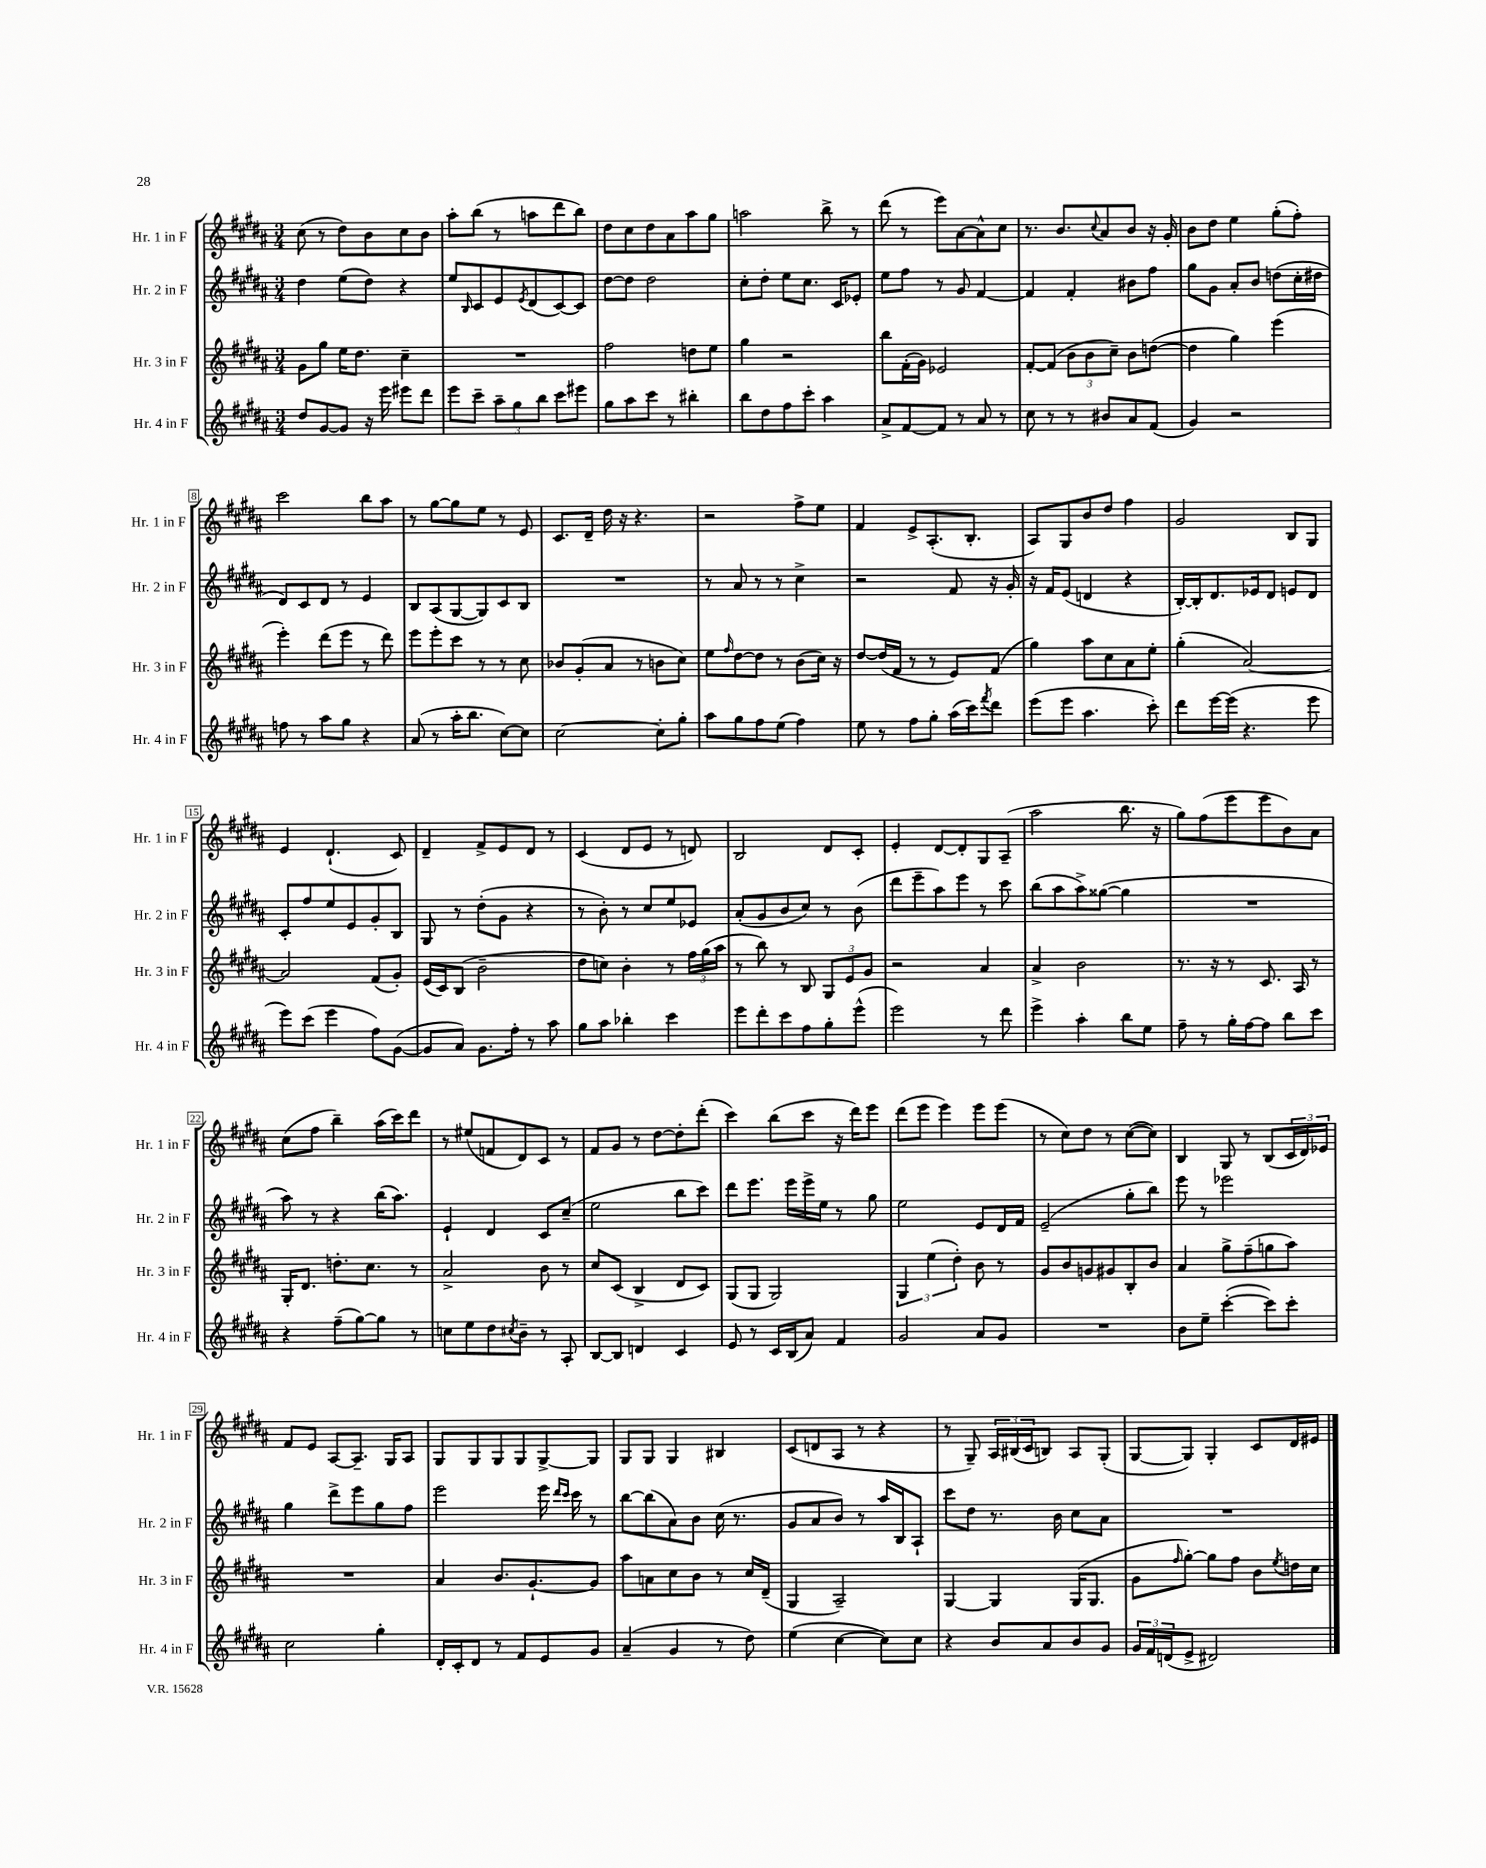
<<
\new StaffGroup <<
\new Staff = "s0" \with { instrumentName = "Hr. 1 in F" shortInstrumentName = "Hr. 1 in F" } {
    \clef treble \key b \major \numericTimeSignature \time 3/4
    cis''8( r8 dis''8) b'8 cis''8 b'8 |
    ais''8-. b''8( r8 a''8 dis'''8 b''8) |
    dis''8 cis''8 dis''8 ais'8 ais''8 gis''8 |
    a''2 b''8-> r8 |
    dis'''8( r8 e'''8) ais'8~ ais'8-^ cis''8 |
    r8. b'8. \appoggiatura { cis''8 } ais'8 b'8 r16 gis'16-. |
    b'8 dis''8 e''4 gis''8-.( fis''8-.) |
    cis'''2 b''8 ais''8 |
    r8 gis''8~ gis''8 e''8 r8 e'8 |
    cis'8. dis'16-- dis''16 r16 r4. |
    r2 fis''8-> e''8 |
    fis'4 e'8-> ais8.-.( b8.-. |
    ais8) gis8 b'8 dis''8 fis''4 |
    gis'2 b8 gis8 |
    e'4 dis'4.-!( cis'8) |
    dis'4-- fis'8-> e'8 dis'8 r8 |
    cis'4( dis'8 e'8 r8 d'8) |
    b2 dis'8 cis'8-. |
    e'4-. dis'8~ dis'8-. gis8 ais8--( |
    ais''2 b''8. r16 |
    gis''8) fis''8( e'''8 e'''8 b'8) ais'8 |
    cis''8( fis''8 b''4--) ais''16( cis'''16) dis'''8 |
    r8 eis''8( f'8 dis'8) cis'8 r8 |
    fis'8 gis'8 r8 dis''8~ dis''8-. dis'''8-.( |
    cis'''4) b''8( cis'''8 r16 dis'''16) e'''8 |
    dis'''8( e'''8 e'''4) e'''8 e'''8( |
    r8 cis''8) dis''8 r8 cis''8~( cis''8) |
    b4 gis8 r8 b8( \tuplet 3/2 { cis'16 dis'16) ees'16 } |
    fis'8 e'8 ais8~ ais8.-- gis16 ais8 |
    gis8 gis8 gis8 gis8 gis8~-> gis8 |
    gis8 gis8 gis4 bis4 |
    cis'8( d'8 ais8 r8 r4 |
    r8 gis8--) \tuplet 3/2 { ais16 bis16( cis'16 } b8) ais8 gis8-.( |
    gis8~ gis8) gis4-. cis'8 dis'16 eis'16 \bar "|." |
}
\new Staff = "s1" \with { instrumentName = "Hr. 2 in F" shortInstrumentName = "Hr. 2 in F" } {
    \clef treble \key b \major \numericTimeSignature \time 3/4
    dis''4 e''8( dis''8) r4 |
    e''8 \grace { b16 } cis'8 e'8 \acciaccatura { e'8 } dis'8( cis'8~) cis'8 |
    dis''8~ dis''8 dis''2 |
    cis''8-. dis''8-. e''8 cis''8. cis'16 ees'8-. |
    e''8 fis''8 r8 gis'8 fis'4~ |
    fis'4 fis'4-. bis'8 fis''8 |
    gis''8 gis'8 ais'8-. b'8 d''8( cis''16-. dis''16 |
    dis'8) cis'8 dis'8 r8 e'4 |
    b8 ais8( gis8~ gis8) cis'8 b8 |
    R2. |
    r8 ais'8 r8 r8 cis''4-> |
    r2 fis'8 r16 gis'16-. |
    r16 fis'16 e'8( d'4 r4 |
    b16~-.) b16-. dis'8. ees'16 dis'8 e'8 dis'8 |
    cis'8-. fis''8 e''8 e'8 gis'8-. b8 |
    gis8 r8 dis''8-.( gis'8 r4 |
    r8 b'8-.) r8 cis''8 e''8 ees'8 |
    ais'8-.( gis'8 b'8 cis''8) r8 b'8( |
    dis'''8 e'''8-- ais''8) e'''8 r8 cis'''8 |
    b''8( ais''8 ais''8->) gisis''8~( gisis''4 |
    R2. |
    ais''8) r8 r4 b''16( ais''8.) |
    e'4-! dis'4 cis'8 cis''8--( |
    e''2 b''8 cis'''8) |
    dis'''8 e'''8. e'''16 e'''16-> e''16 r8 gis''8 |
    e''2 e'8 dis'16 fis'16 |
    e'2--( gis''8-. b''8) |
    e'''8 r8 ees'''2 |
    gis''4 dis'''8-> e'''8 gis''8 fis''8 |
    e'''2 e'''16 \grace { dis'''16 cis'''16 } cis'''16 r8 |
    b''8~ b''8( ais'8) b'8 cis''16( r8. |
    gis'8 ais'8 b'8) r8 ais''16 b16 ais8-! |
    cis'''8 dis''8 r8. b'16 cis''8 ais'8 |
    R2. \bar "|." |
}
\new Staff = "s2" \with { instrumentName = "Hr. 3 in F" shortInstrumentName = "Hr. 3 in F" } {
    \clef treble \key b \major \numericTimeSignature \time 3/4
    gis'8 gis''8 e''16 dis''8. cis''4-- |
    R2. |
    fis''2 d''8 e''8 |
    gis''4 r2 |
    b''8 fis'16-.( gis'16) ees'2 |
    fis'8~-. fis'8( \tuplet 3/2 { b'8 b'8 cis''8--) } b'8 d''8~( |
    d''4 gis''4) e'''4( |
    e'''4-.) dis'''8( e'''8 r8 dis'''8) |
    e'''8 e'''8-. cis'''8 r8 r8 cis''8 |
    bes'8 gis'8-.( ais'8 r8 b'8 cis''8) |
    e''8 \grace { fis''16 } dis''8~ dis''8 r8 b'8( cis''16) r16 |
    dis''8~ dis''16( fis'16 r8 r8 e'8) fis'8( |
    gis''4) ais''8 cis''8 ais'8 e''8-. |
    gis''4-.( ais'2~) |
    ais'2 fis'8( gis'8-.) |
    e'16( cis'16) b8( b'2-- |
    dis''8 c''8) b'4-. r8 \tuplet 3/2 { fis''16 gis''16( ais''16 } |
    r8 b''8) r8 b8 \tuplet 3/2 { gis8 e'8 gis'8 } |
    r2 ais'4 |
    ais'4-> b'2 |
    r8. r16 r8 cis'8. ais16 r8 |
    gis16-. dis'8. d''8.-. cis''8. r8 |
    ais'2-> b'8 r8 |
    cis''8 cis'8( b4-> dis'8 cis'8) |
    gis8( gis8 gis2) |
    \tuplet 3/2 { gis4 e''4( dis''4-.) } b'8 r8 |
    gis'8 b'8 g'8 gis'8 b8-. b'8 |
    ais'4 gis''8-> fis''8--( g''8 ais''8) |
    R2. |
    ais'4 b'8. gis'8.~-! gis'8 |
    ais''8 a'8 cis''8 b'8 r8 cis''16 dis'16--( |
    gis4 ais2--) |
    gis4~ gis4 gis16( gis8. |
    gis'8 \grace { fis''16 } gis''8~-.) gis''8 fis''8 b'8 \acciaccatura { e''8 } d''16 cis''16 \bar "|." |
}
\new Staff = "s3" \with { instrumentName = "Hr. 4 in F" shortInstrumentName = "Hr. 4 in F" } {
    \clef treble \key b \major \numericTimeSignature \time 3/4
    dis''8 gis'8~ gis'8 r16 e'''16 eis'''8 dis'''8 |
    e'''8 cis'''8-- \tuplet 3/2 { ais''8-- gis''8 b''8 } cis'''8 eis'''8 |
    gis''8 ais''8 cis'''8 r8 bis''4-. |
    b''8 dis''8 fis''8 cis'''8-. ais''4 |
    ais'8-> fis'8~ fis'8 r8 ais'8 r8 |
    cis''8 r8 r8 bis'8 ais'8 fis'8( |
    gis'4) r2 |
    f''8 r8 ais''8 gis''8 r4 |
    ais'8( r8 ais''16-. b''8. cis''8~) cis''8 |
    cis''2~ cis''8-. gis''8-. |
    ais''8 gis''8 fis''8 e''8( fis''4) |
    e''8 r8 fis''8 gis''8-. ais''16( cis'''16) \acciaccatura { fis'''8 } dis'''8 |
    e'''8( e'''8 ais''4. cis'''8-.) |
    dis'''8 e'''16~ e'''16( r4. e'''8 |
    e'''8) cis'''8( e'''4 fis''8) gis'8~( |
    gis'8 ais'8) gis'8. fis''16-. r8 ais''8 |
    gis''8 ais''8 bes''4-. cis'''4 |
    e'''8 dis'''8-. cis'''8 fis''8 gis''8-. e'''8-^( |
    e'''2) r8 dis'''8 |
    e'''4-> ais''4-. b''8 e''8 |
    fis''8-- r8 gis''16-. fis''16~ fis''8 b''8 cis'''8 |
    r4 fis''8--( gis''8~) gis''8 r8 |
    c''8 e''8 dis''8 \acciaccatura { cis''8 } b'8-- r8 ais8-. |
    b8~ b8 d'4 cis'4 |
    e'8 r8 cis'16 b16( ais'8) fis'4 |
    gis'2 ais'8 gis'8 |
    R2. |
    b'8 e''8-- cis'''4~-.( cis'''8) cis'''8-. |
    cis''2 gis''4-. |
    dis'16-. cis'16-. dis'8 r8 fis'8 e'8 gis'8 |
    ais'4--( gis'4 r8 dis''8) |
    e''4( cis''4~ cis''8) cis''8 |
    r4 b'8 ais'8 b'8 gis'8 |
    \tuplet 3/2 { gis'16 fis'16 d'16( } e'8-> dis'2) \bar "|." |
}
>>
>>
\layout { \context { \Score \override BarNumber.stencil = #(make-stencil-boxer 0.1 0.3 ly:text-interface::print) } }
